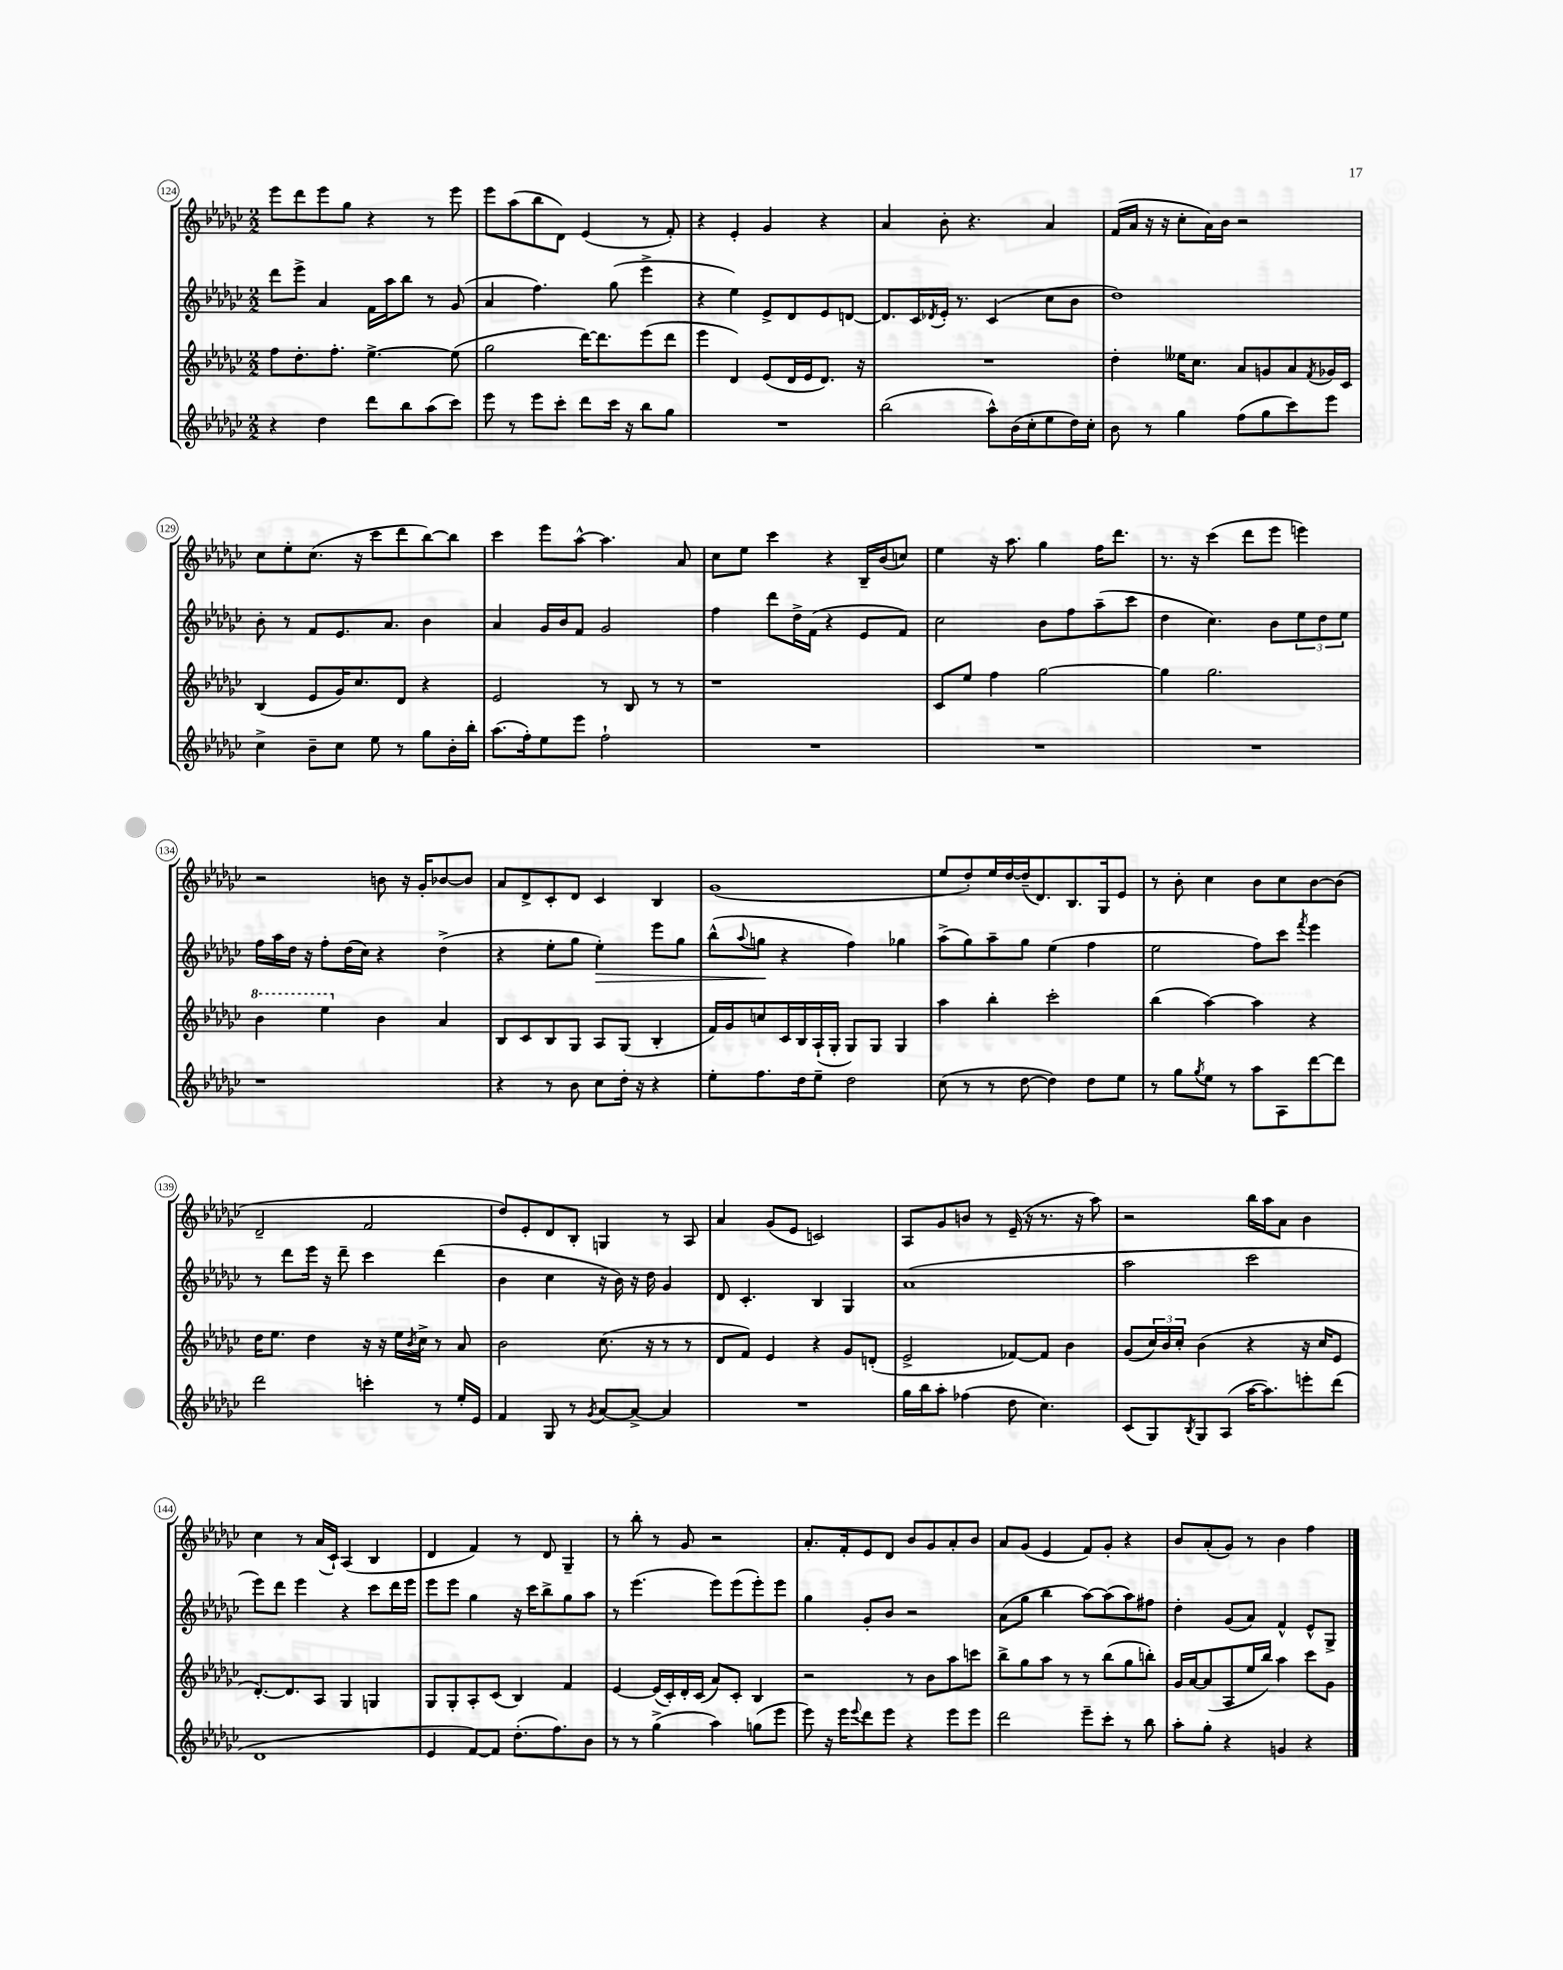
<<
\new StaffGroup <<
\new Staff = "s0" {
    \clef treble \key ges \major \numericTimeSignature \time 2/2
    ees'''8 des'''8 ees'''8 ges''8 r4 r8 ees'''8 |
    ees'''8 aes''8( bes''8 des'8) ees'4( r8 f'8-.) |
    r4 ees'4-. ges'4 r4 |
    aes'4 bes'8-. r4. aes'4 |
    f'16( aes'16 r16 r16 ces''8-. aes'16) bes'16 r2 |
    ces''8 ees''8-. ces''8.( r16 ces'''8 des'''8 bes''8~) bes''8 |
    ces'''4 ees'''8 aes''8~-^ aes''4. aes'8 |
    ces''8 ees''8 ces'''4 r4 bes16-- bes'16( c''8) |
    ees''4 r16 aes''8. ges''4 f''16 des'''8. |
    r8. r16 ces'''4( des'''8 ees'''8 e'''4) |
    r2 b'8 r16 ges'16-. bes'8~ bes'8 |
    aes'8 des'8-> ces'8-. des'8 ces'4 bes4 |
    ges'1( |
    ees''8 des''8-.) ees''16 des''16~ des''16--( des'8.) bes8. ges16 ees'8 |
    r8 bes'8-. ces''4 bes'8 ces''8 bes'8~ bes'8( |
    des'2-- f'2 |
    des''8) ees'8-. des'8 bes8-. g4 r8 aes8 |
    aes'4 ges'8( ees'8 c'2) |
    aes8 ges'8 b'8 r8 ees'16--( r16 r8. r16 aes''8) |
    r2 bes''16 aes''16 aes'8 bes'4 |
    ces''4 r8 aes'16( ces'16-!) aes4( bes4 |
    des'4 f'4) r8 des'8 ges4-- |
    r8 bes''8-. r8 ges'8 r2 |
    aes'8.-. f'16-. ees'8 des'8 bes'8 ges'8 aes'8-. bes'8 |
    aes'8 ges'8( ees'4 f'8) ges'8-. r4 |
    bes'8 aes'8-.( ges'8) r8 bes'4 f''4 \bar "|." |
}
\new Staff = "s1" {
    \clef treble \key ges \major \numericTimeSignature \time 2/2
    des'''8 ees'''8-> aes'4 f'16 aes''16 bes''8 r8 ges'8( |
    aes'4 f''4.) ges''8( ees'''4-> |
    r4 ees''4) ees'8-> des'8 ees'8 d'8~ |
    d'8. ces'16 \acciaccatura { des'8 } ees'16-. r8. ces'4( ces''8 bes'8 |
    des''1) |
    bes'8-. r8 f'8 ees'8. aes'8. bes'4 |
    aes'4 ges'16 bes'16 f'8 ges'2 |
    f''4 des'''8 des''16-> f'16( r4 ees'8 f'8) |
    ces''2 bes'8 f''8 aes''8--( ces'''8 |
    des''4 ces''4.) bes'8 \tuplet 3/2 { ees''8 des''8 ees''8 } |
    f''16 aes''16 des''16 r16 f''8-. des''16( ces''16) r4 des''4->( |
    r4 ees''8-. ges''8 ees''4-.\>) ees'''8 ges''8 |
    bes''8-^( \appoggiatura { aes''8 } g''8\! r4 f''4) ges''4 |
    aes''8->( ges''8) aes''8-- ges''8 ees''4( f''4 |
    ees''2 f''8) ces'''8 \acciaccatura { f'''8 } ees'''4 |
    r8 des'''8 ees'''16 r16 des'''8-- ces'''4 des'''4( |
    bes'4 ces''4 r16 bes'16) r16 des''16 ges'4 |
    des'8 ces'4.-. bes4 ges4 |
    aes'1( |
    aes''2 ces'''2 |
    ees'''8) des'''8 ees'''4 r4 ces'''8 des'''16 ees'''16 |
    ees'''8 ees'''8 ges''4 r16 ces'''16 bes''8-> ges''8 aes''8 |
    r8 ees'''4.( ees'''8) ees'''8( ees'''8-.) ees'''8 |
    ges''4 ges'8-. bes'8 r2 |
    aes'8( ges''8 bes''4 aes''8~) aes''8( aes''8) fis''8 |
    des''4-. ges'8( aes'8) f'4-^ ees'8-^ ges8-> \bar "|." |
}
\new Staff = "s2" {
    \clef treble \key ges \major \numericTimeSignature \time 2/2
    f''8 des''8.-. f''8.-. ees''4.~-> ees''8( |
    ges''2 des'''16~) des'''8. ees'''8( des'''8 |
    ees'''4 des'4) ees'8( des'16 ees'16 des'8.) r16 |
    R1 |
    des''4-. eeses''16 ces''8. aes'8 g'8 aes'8 \acciaccatura { f'8 } ges'16 ces'16 |
    bes4( ees'8 ges'16) ces''8. des'8 r4 |
    ees'2 r8 bes8 r8 r8 |
    r1 |
    ces'8 ees''8 f''4 ges''2~ |
    ges''4 ges''2. |
    \ottava #1 bes''4 ees'''4 \ottava #0 bes'4 aes'4 |
    bes8 ces'8 bes8 ges8 aes8 ges8( bes4-. |
    f'16) ges'16 c''8 ces'16 bes16 aes16-!( ges16-. ges8) ges8 ges4 |
    aes''4 bes''4-. ces'''2-. |
    bes''4( aes''4~) aes''4 r4 |
    des''16 ees''8. des''4 r16 r16 ees''16 \acciaccatura { bes'8 } ces''16-> r8 aes'8 |
    bes'2 ces''8.( r16 r8 r8 |
    des'8 f'8) ees'4 r4 ges'8 d'8-.( |
    ees'2-> fes'8~) fes'8 bes'4 |
    ges'8( \tuplet 3/2 { ces''16) bes'16 ces''16-. } bes'4( r4 r16 ces''16 ees'8 |
    des'8.~-.) des'8. aes8 ges4 g4 |
    ges8 ges8-. aes8-. ces'8( bes4) f'4 |
    ees'4~ ees'16( ces'16-.) des'16-. ces'16( aes'8) ces'8-. bes4 |
    r2 r8 bes'8 aes''8 c'''8 |
    bes''8-> ges''8 aes''8 r8 r8 bes''8( ges''8 b''8-.) |
    ges'16 aes'16~ aes'8( aes8 ees''16 bes''16) aes''4 ces'''8 ges'8 \bar "|." |
}
\new Staff = "s3" {
    \clef treble \key ges \major \numericTimeSignature \time 2/2
    r4 des''4 des'''8 bes''8 aes''8( ces'''8) |
    ees'''8 r8 ees'''8 ces'''8-. des'''8 ces'''16 r16 bes''8 ges''8 |
    R1 |
    bes''2( aes''8-^) bes'16( ces''16-. ees''8 des''16) ces''16-. |
    bes'8 r8 ges''4 f''8( ges''8 ces'''8) ees'''8 |
    ces''4-> bes'8-- ces''8 ees''8 r8 ges''8 bes'16-. bes''16-. |
    aes''8.( f''16-.) ees''8 ees'''8 f''2-! |
    R1 |
    R1 |
    R1 |
    r1 |
    r4 r8 bes'8 ces''8 des''16-. r16 r4 |
    ees''8-. f''8. des''16 ees''8-- des''2 |
    ces''8( r8 r8 des''8~ des''4) des''8 ees''8 |
    r8 ges''8 \acciaccatura { ges''8 } ees''8 r8 aes''8 aes8 des'''8~ des'''8 |
    des'''2 c'''4-. r8 ees''16-. ees'16 |
    f'4 ges8 r8 \acciaccatura { ges'8 } aes'8~ aes'8~-> aes'4 |
    R1 |
    ges''16 bes''16 aes''8-. fes''4( des''8 ces''4.) |
    ces'8( ges8) \acciaccatura { bes8 } ges8 aes8( aes''16~ aes''8.) e'''8-. des'''8( |
    des'1 |
    ees'4 f'8~) f'8 des''8.-.( f''8.) bes'8 |
    r8 r8 ges''4->( aes''4) g''8( ees'''8 |
    ees'''8) r16 ees'''16 \appoggiatura { ees'''8 } des'''8 ees'''8 r4 ees'''8 ees'''8 |
    des'''2 ees'''8-- ces'''8-. r8 bes''8 |
    aes''8-. ges''8-. r4 g'4 r4 \bar "|." |
}
>>
>>
\layout { \context { \Score currentBarNumber = #124 \override BarNumber.stencil = #(make-stencil-circler 0.1 0.3 ly:text-interface::print) } }
